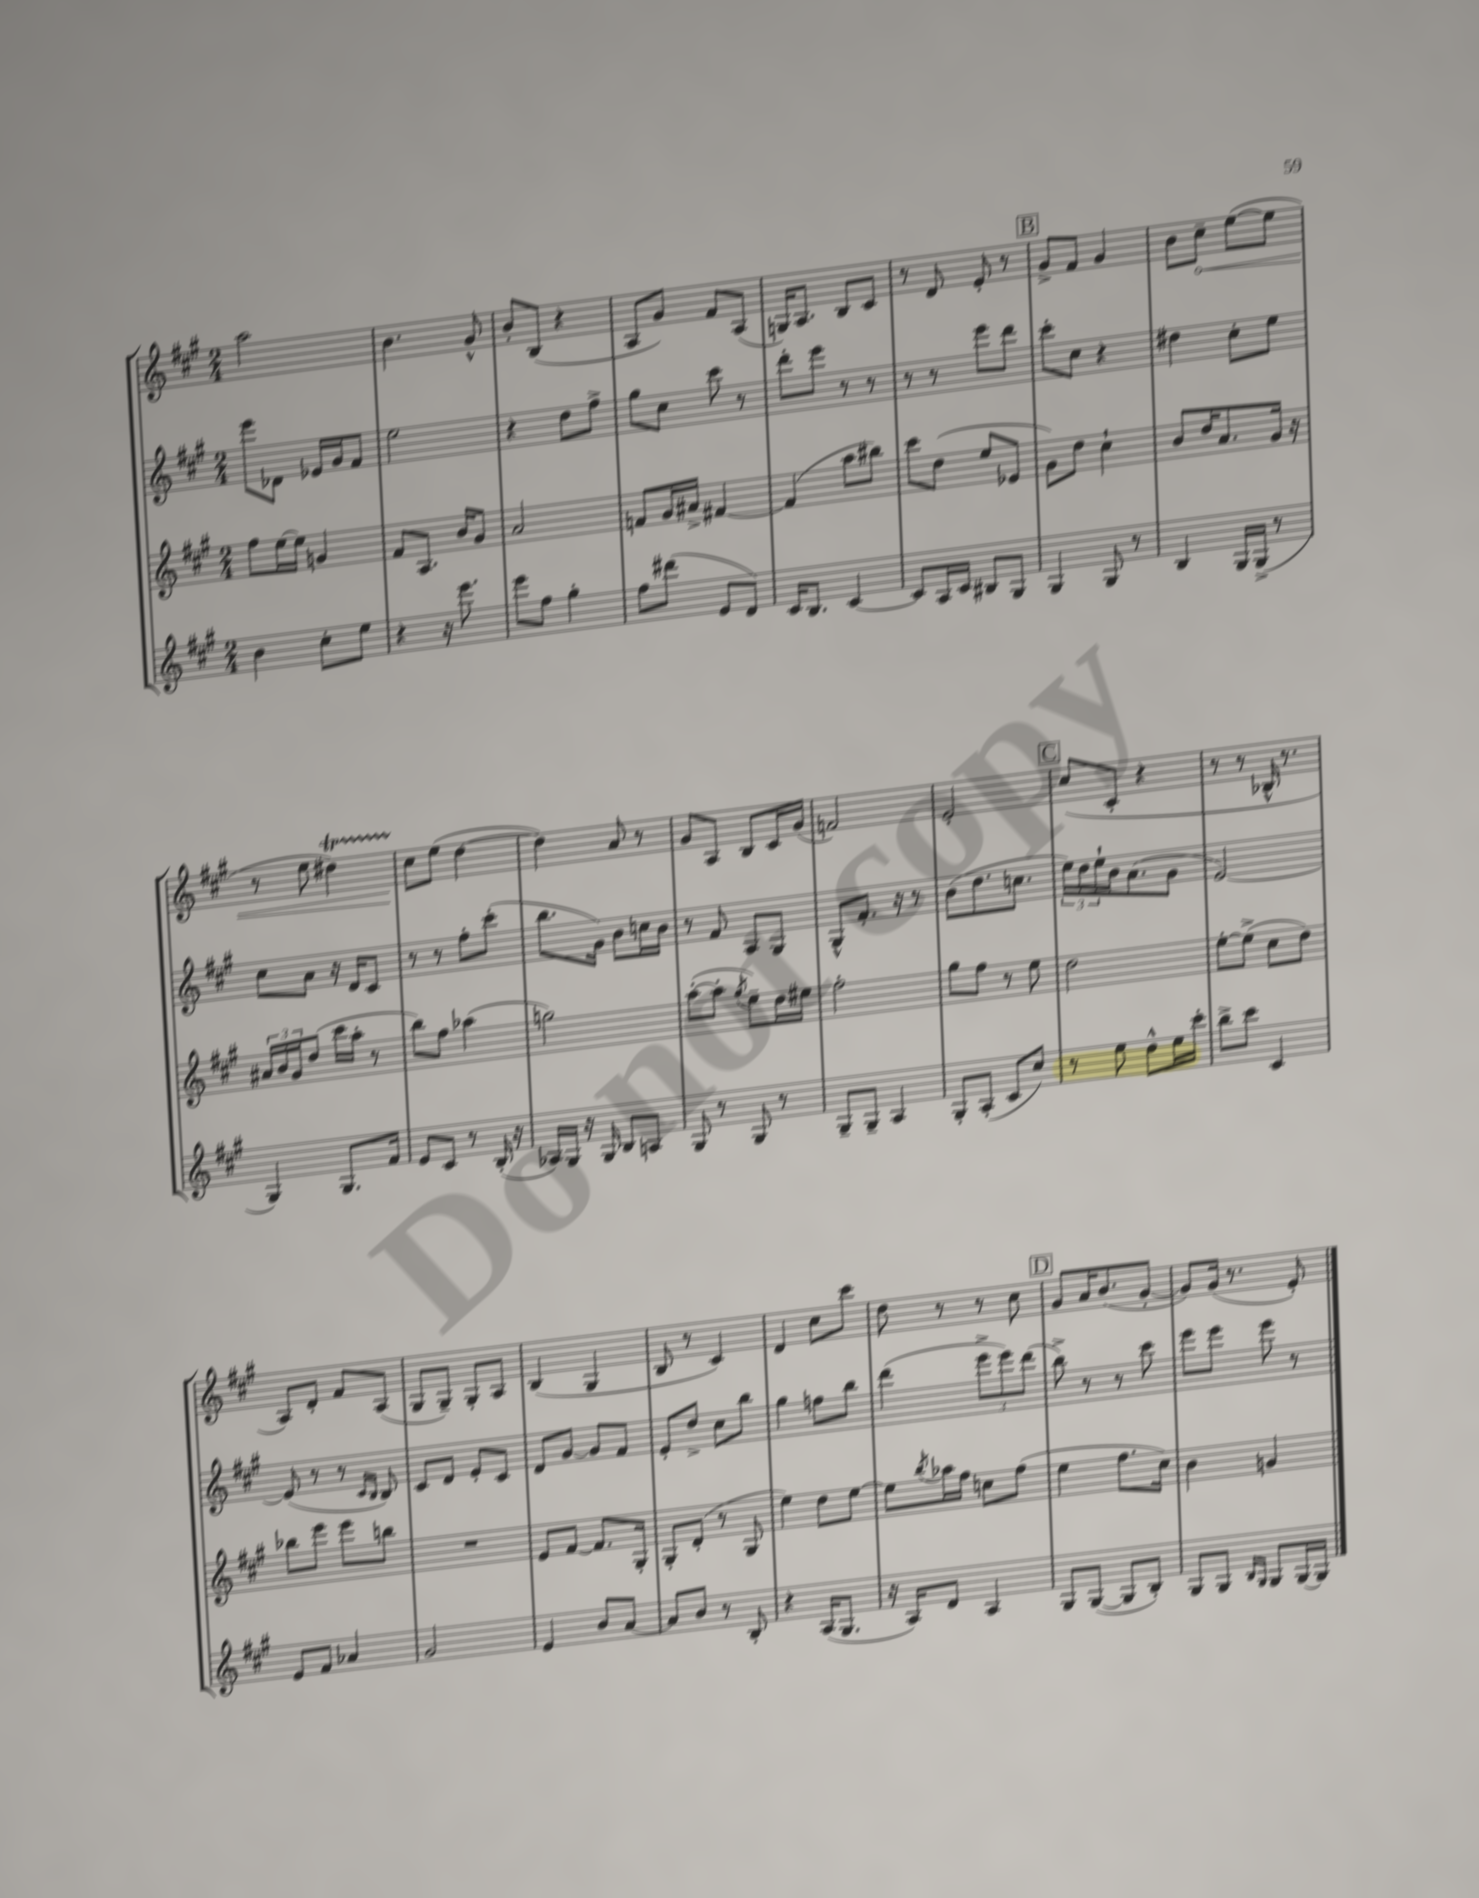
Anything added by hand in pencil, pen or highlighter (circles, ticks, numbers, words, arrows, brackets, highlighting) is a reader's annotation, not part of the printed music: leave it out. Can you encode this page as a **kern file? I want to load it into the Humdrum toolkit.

**kern	**kern	**kern	**kern
*staff4	*staff3	*staff2	*staff1
*clefG2	*clefG2	*clefG2	*clefG2
*k[f#c#g#]	*k[f#c#g#]	*k[f#c#g#]	*k[f#c#g#]
*M2/4	*M2/4	*M2/4	*M2/4
4b	8ff#	8eee	2aa
.	[16ee	8d-	.
.	16ee]	.	.
8cc#'	4g	16e-	.
.	.	16g#	.
8ee	.	8f#	.
=	=	=	=
4r	8f#	2ee	4.b
.	8.A	.	.
16r	.	.	.
8.eee	16b	.	.
.	8g#	.	8g#^^
=	=	=	=
8eee	2a	4r	8b'
8ff#	.	.	(8B
4gg#'	.	8dd	4r
.	.	8ff#^	.
=	=	=	=
8ff#	8f	8gg#	8A
(8ddd#	16g#	8cc#	8g#)
.	16a#^	.	.
8e	[4f#	8ccc#	8f#
8d)	.	8r	(8A
=	=	=	=
16c#	(4f#]	8ddd'	16G)
8.B	.	.	8.A
.	.	8eee	.
[4c#	8aa	8r	8B
.	8bb#)	8r	8c#
=	=	=	=
8c#]	8ccc#	8r	8r
16A	(8dd	8r	8d
16c#	.	.	.
8B#	8ee	8eee	8e'
8G#	8e-	8ddd	8r
=	=	=	=
4G#	8g#)	8ccc#'	8g#^
.	8dd	8cc#	8f#
8G#	4cc#`	4r	4g#
8r	.	.	.
=	=	=	=
4B	8b	4dd#	8b
.	16dd	.	8cc#~
.	8.a	.	.
16G#	.	8cc#'	([8ee
(16G#^	.	.	.
8r	16g#	8ee	8ee]
.	16r	.	.
=	=	=	=
4G#)	24a#	8cc#	8r
.	24b	.	.
.	24g#	.	.
.	(8dd	8a	8ee
8.G#	16ccc#	16r	4dd#)
.	16aa'	16d	.
.	8r	8c#	.
16f#	.	.	.
=	=	=	=
8e	8bb)	8r	8cc#
8c#	8ff#	8r	(8ee
8r	(4aa-	8ff#'	[4dd
(16B'	.	(8ccc#'	.
16r	.	.	.
=	=	=	=
16A-)	2gg)	8.bb	4dd])
16G#	.	.	.
16r	.	.	.
16G#	.	16g#)	.
8B	.	8b	8a
8A	.	16cc	8r
.	.	16b	.
=	=	=	=
8G#	([8aa'	8r	8g#
8r	8aa']	8f#	8A
.	8qgg#	.	.
8G#	8ee~)	8A	8B
8r	16dd	8G#	16c#
.	16ee#	.	(16g#
=	=	=	=
8G#~	2ff#'	8G#^^	2f)
8G#~	.	8.f#'	.
4A	.	.	.
.	.	16r	.
.	.	8r	.
=	=	=	=
8G#'	8gg#	(8b	2e'
(8A'	8ff#	8.dd	.
8c#	8r	.	.
.	.	8.cc	.
8cc#)	8ee	.	.
=	=	=	=
8r	2dd	24ee)	(8cc#
.	.	24dd	.
.	.	24ee`	.
8ee	.	16b	8c#'
.	.	(8.a	.
8dd^^	.	.	4r
16ee	.	8g#	.
16ccc#'	.	.	.
=	=	=	=
8bb^	[8ee'	[2e)	8r
8ccc#	(8ee^]	.	8r
4c#	8cc#	.	16B-^^
.	.	.	8.r
.	8dd)	.	.
=	=	=	=
8e	8bb-	(8e]	8A)
8f#	8eee	8r	8d'
4a-	8eee	8r	8f#
.	.	16qqc#	.
.	.	16qqB	.
.	8bb	8B)	(8A
=	=	=	=
2g#	2r	8c#	8G#
.	.	8d	8G#~)
.	.	8e'	8G#'
.	.	8c#	8A
=	=	=	=
4e	8e	8d	(4B
.	[8f#	[8g#	.
8b	8.f#]	8g#]	4G#
[8a	.	8f#	.
.	16G#'	.	.
=	=	=	=
8a]	8G#'	8e'	8B
8b	(8d'	8dd^	8r
8r	8r	8cc#	4c#)
8B'	8G#	8bb	.
=	=	=	=
4r	4ee)	4gg#	4d
(16A	8dd	8ff	8cc#
8.G#	.	.	.
.	[8ee	8bb	8ccc#
=	=	=	=
16r	8ee]	(4ddd	8dd
16A)	.	.	.
.	8qbb	.	.
8d	16aa-	.	8r
.	16ff#	.	.
4A	8cc	12eee^	8r
.	.	12eee)	.
.	(8ff#	.	8cc#
.	.	(12ddd	.
=	=	=	=
8G#	4ee	8bb^)	8g#
([8G#	.	8r	16a
.	.	.	(8.b
8G#]	8.ff#	8r	.
8B')	.	8ccc#	[8g#'
.	16cc#)	.	.
=	=	=	=
8G#	4b	8eee	8g#])
8G#	.	8eee	(16g#
.	.	.	8.r
16qqB	.	.	.
16qqG#	.	.	.
8G#	4g	8eee	.
[16G#	.	8r	8e')
16G#]	.	.	.
==	==	==	==
*-	*-	*-	*-
